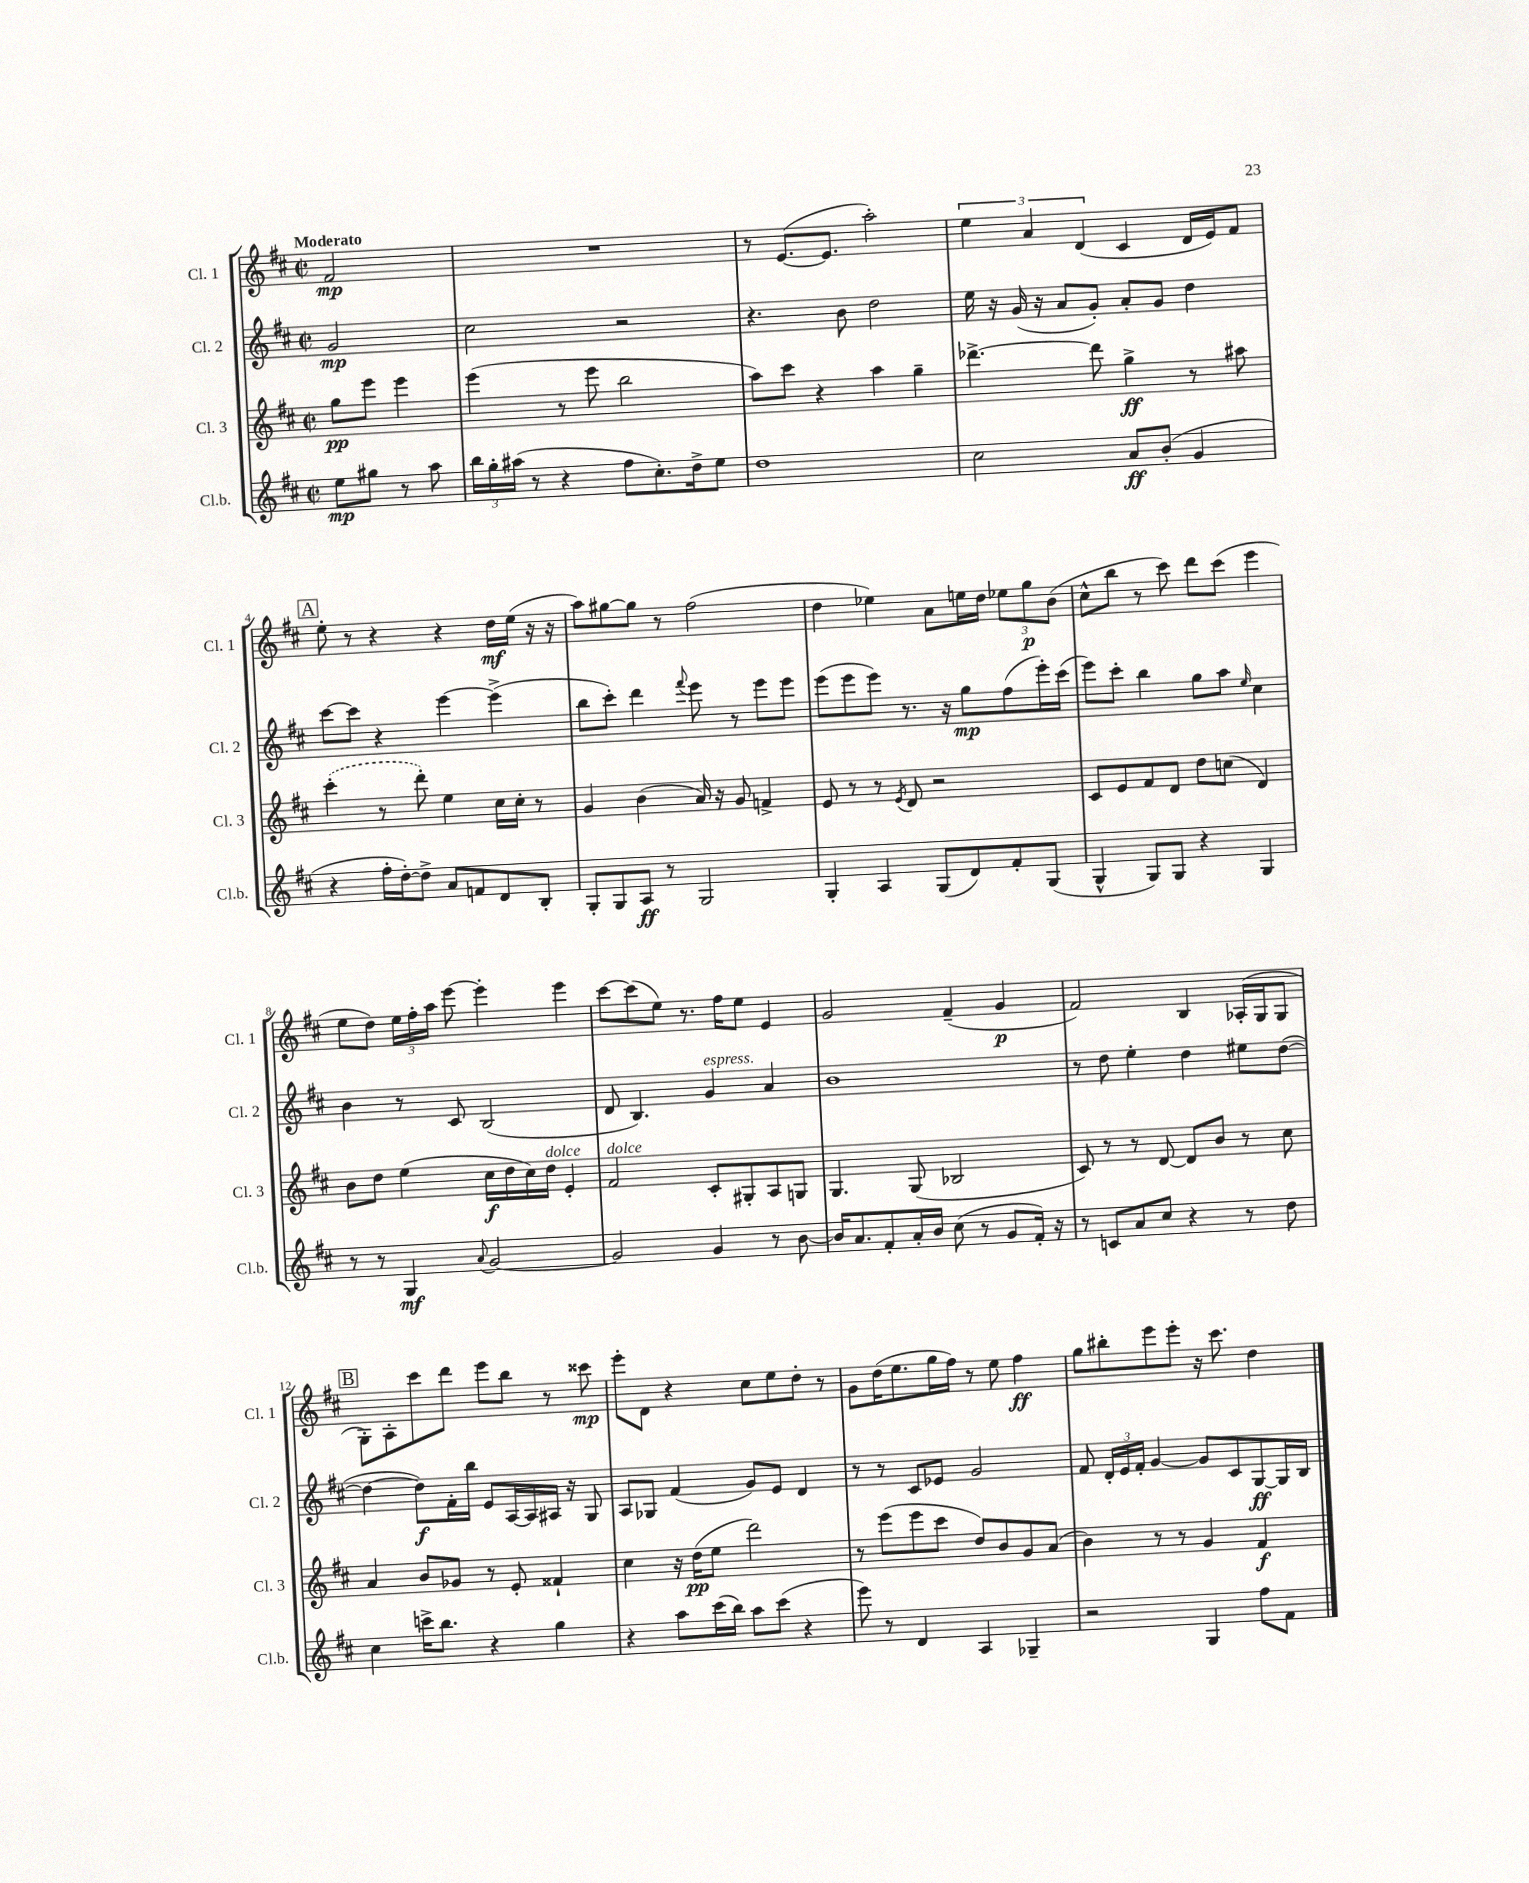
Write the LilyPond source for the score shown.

<<
\new StaffGroup <<
\new Staff = "s0" \with { instrumentName = "Cl. 1" shortInstrumentName = "Cl. 1" } {
    \clef treble \key d \major \defaultTimeSignature \time 2/2 \partial 2 \tempo "Moderato"
    \autoBeamOff fis'2\mp |
    R1 |
    r8 e'8.[~( e'8.] a''2-.) |
    \tuplet 3/2 { e''4 a'4 d'4( } cis'4 d'16[ e'16) fis'8] |
    \mark \markup { \box "A" } e''8-. r8 r4 r4 d''16[\mf e''16]( r16 r16 |
    a''8[) gis''8~ gis''8] r8 fis''2( |
    d''4 ees''4) a'8[ e''16 d''16] \tuplet 3/2 { ees''8[ g''8\p b'8]( } |
    cis''8[-^ b''8] r8 cis'''8) d'''8[ cis'''8]( e'''4 |
    e''8[ d''8]) \tuplet 3/2 { e''16[ fis''16-. a''16] } e'''8~ e'''4-. e'''4 |
    cis'''8[~ cis'''8( e''8]) r8. fis''16[ e''8] e'4 |
    g'2 fis'4--( g'4\p |
    fis'2) b4 aes16[-.( g16 g8] |
    \mark \markup { \box "B" } g8[-.) a8-. cis'''8 d'''8] e'''8[ b''8] r8 cisis'''8\mp |
    e'''8[-. d'8] r4 cis''8[ e''8 d''8]-. r8 |
    g'8[ d''16( e''8. g''16 fis''16]) r8 e''8 fis''4\ff |
    g''8[ bis''8-. e'''8 e'''8]-. r16 cis'''8. d''4 \bar "|." |
}
\new Staff = "s1" \with { instrumentName = "Cl. 2" shortInstrumentName = "Cl. 2" } {
    \clef treble \key d \major \defaultTimeSignature \time 2/2 \partial 2
    \autoBeamOff g'2\mp |
    cis''2 r2 |
    r4. b'8 d''2 |
    e''16 r16 g'16( r16 a'8[ g'8]-.) a'8[-. g'8] d''4 |
    \mark \markup { \box "A" } cis'''8[~ cis'''8] r4 e'''4~ e'''4->( |
    b''8[ cis'''8]-.) d'''4 \appoggiatura { fis'''8 } e'''8 r8 e'''8[ e'''8] |
    e'''8[( e'''8 e'''8]) r8. r16 g''8[\mp fis''8( e'''16-.) cis'''16]( |
    e'''8[) cis'''8]-. b''4 g''8[ a''8] \grace { e''16 } cis''4 |
    b'4 r8 cis'8 b2( |
    d'8 b4.) g'4^\markup { \italic "espress." } a'4 |
    b'1 |
    r8 d''8 e''4-. d''4 eis''8[ d''8]~( |
    \mark \markup { \box "B" } d''4~ d''8[\f) fis'16-. b''16] e'8[ a16~ a16 ais16] r16 g8 |
    a8[ ges8] fis'4( g'8[) e'8] d'4 |
    r8 r8 cis'8[ ees'8] g'2 |
    fis'8 \tuplet 3/2 { d'16[-. e'16 fis'16]-. } g'4~ g'8[ cis'8 g8~\ff g16 b16] \bar "|." |
}
\new Staff = "s2" \with { instrumentName = "Cl. 3" shortInstrumentName = "Cl. 3" } {
    \clef treble \key d \major \defaultTimeSignature \time 2/2 \partial 2
    \autoBeamOff g''8[\pp e'''8] e'''4 |
    e'''4( r8 e'''8 b''2 |
    a''8[) cis'''8] r4 a''4 g''4-- |
    des'''4.~-> des'''8 g''4->\ff r8 ais''8 |
    \mark \markup { \box "A" } \once \slurDashed cis'''4-.( r8 d'''8-.) e''4 cis''16[ cis''16]-. r8 |
    g'4 b'4( a'16) r16 g'8 f'4-> |
    e'8 r8 r8 \acciaccatura { e'8 } d'8 r2 |
    cis'8[ e'8 fis'8 d'8] d''8[ c''8]( d'4) |
    b'8[ d''8] e''4( cis''16[\f d''16 cis''16) d''16]^\markup { \italic "dolce" } e'4-. |
    fis'2^\markup { \italic "dolce" } cis'8[-. gis8-. a8 g8] |
    g4. g8( bes2 |
    cis'8) r8 r8 d'8~ d'8[ b'8] r8 cis''8 |
    \mark \markup { \box "B" } a'4 b'8[ ges'8] r8 e'8-. fisis'4-! |
    cis''4 r16 d''16[\pp( e''8] d'''2) |
    r8 e'''8[( e'''8 cis'''8] d''8[) b'8 g'8 a'8]( |
    b'4) r8 r8 g'4 fis'4\f \bar "|." |
}
\new Staff = "s3" \with { instrumentName = "Cl.b." shortInstrumentName = "Cl.b." } {
    \clef treble \key d \major \defaultTimeSignature \time 2/2 \partial 2
    \autoBeamOff e''8[\mp gis''8] r8 a''8 |
    \tuplet 3/2 { b''16[ g''16-. ais''16]( } r8 r4 fis''8[ cis''8.-.) d''16-> e''8] |
    d''1 |
    cis''2 a'8[\ff b'8]-.( g'4 |
    \mark \markup { \box "A" } r4 fis''16[-. d''16~-.) d''8]-> a'8[ f'8 d'8 b8]-. |
    g8[-. g8 a8]\ff r8 g2 |
    g4-. a4 g8[( d'8) fis'8-. g8]( |
    g4-^ g8[) g8] r4 g4 |
    r8 r8 g4\mf \appoggiatura { a'8 } g'2~ |
    g'2 g'4 r8 b'8~ |
    b'16[ a'8. fis'8-. a'16-. b'16] cis''8( r8 g'8[ fis'16]-.) r16 |
    r8 c'8[ a'8 cis''8] r4 r8 d''8 |
    \mark \markup { \box "B" } cis''4 c'''16[-> b''8.] r4 g''4 |
    r4 a''8[ cis'''16( b''16]) a''8[ cis'''8]( r4 |
    e'''8) r8 d'4 a4 ges4-- |
    r2 g4 fis''8[ fis'8] \bar "|." |
}
>>
>>
